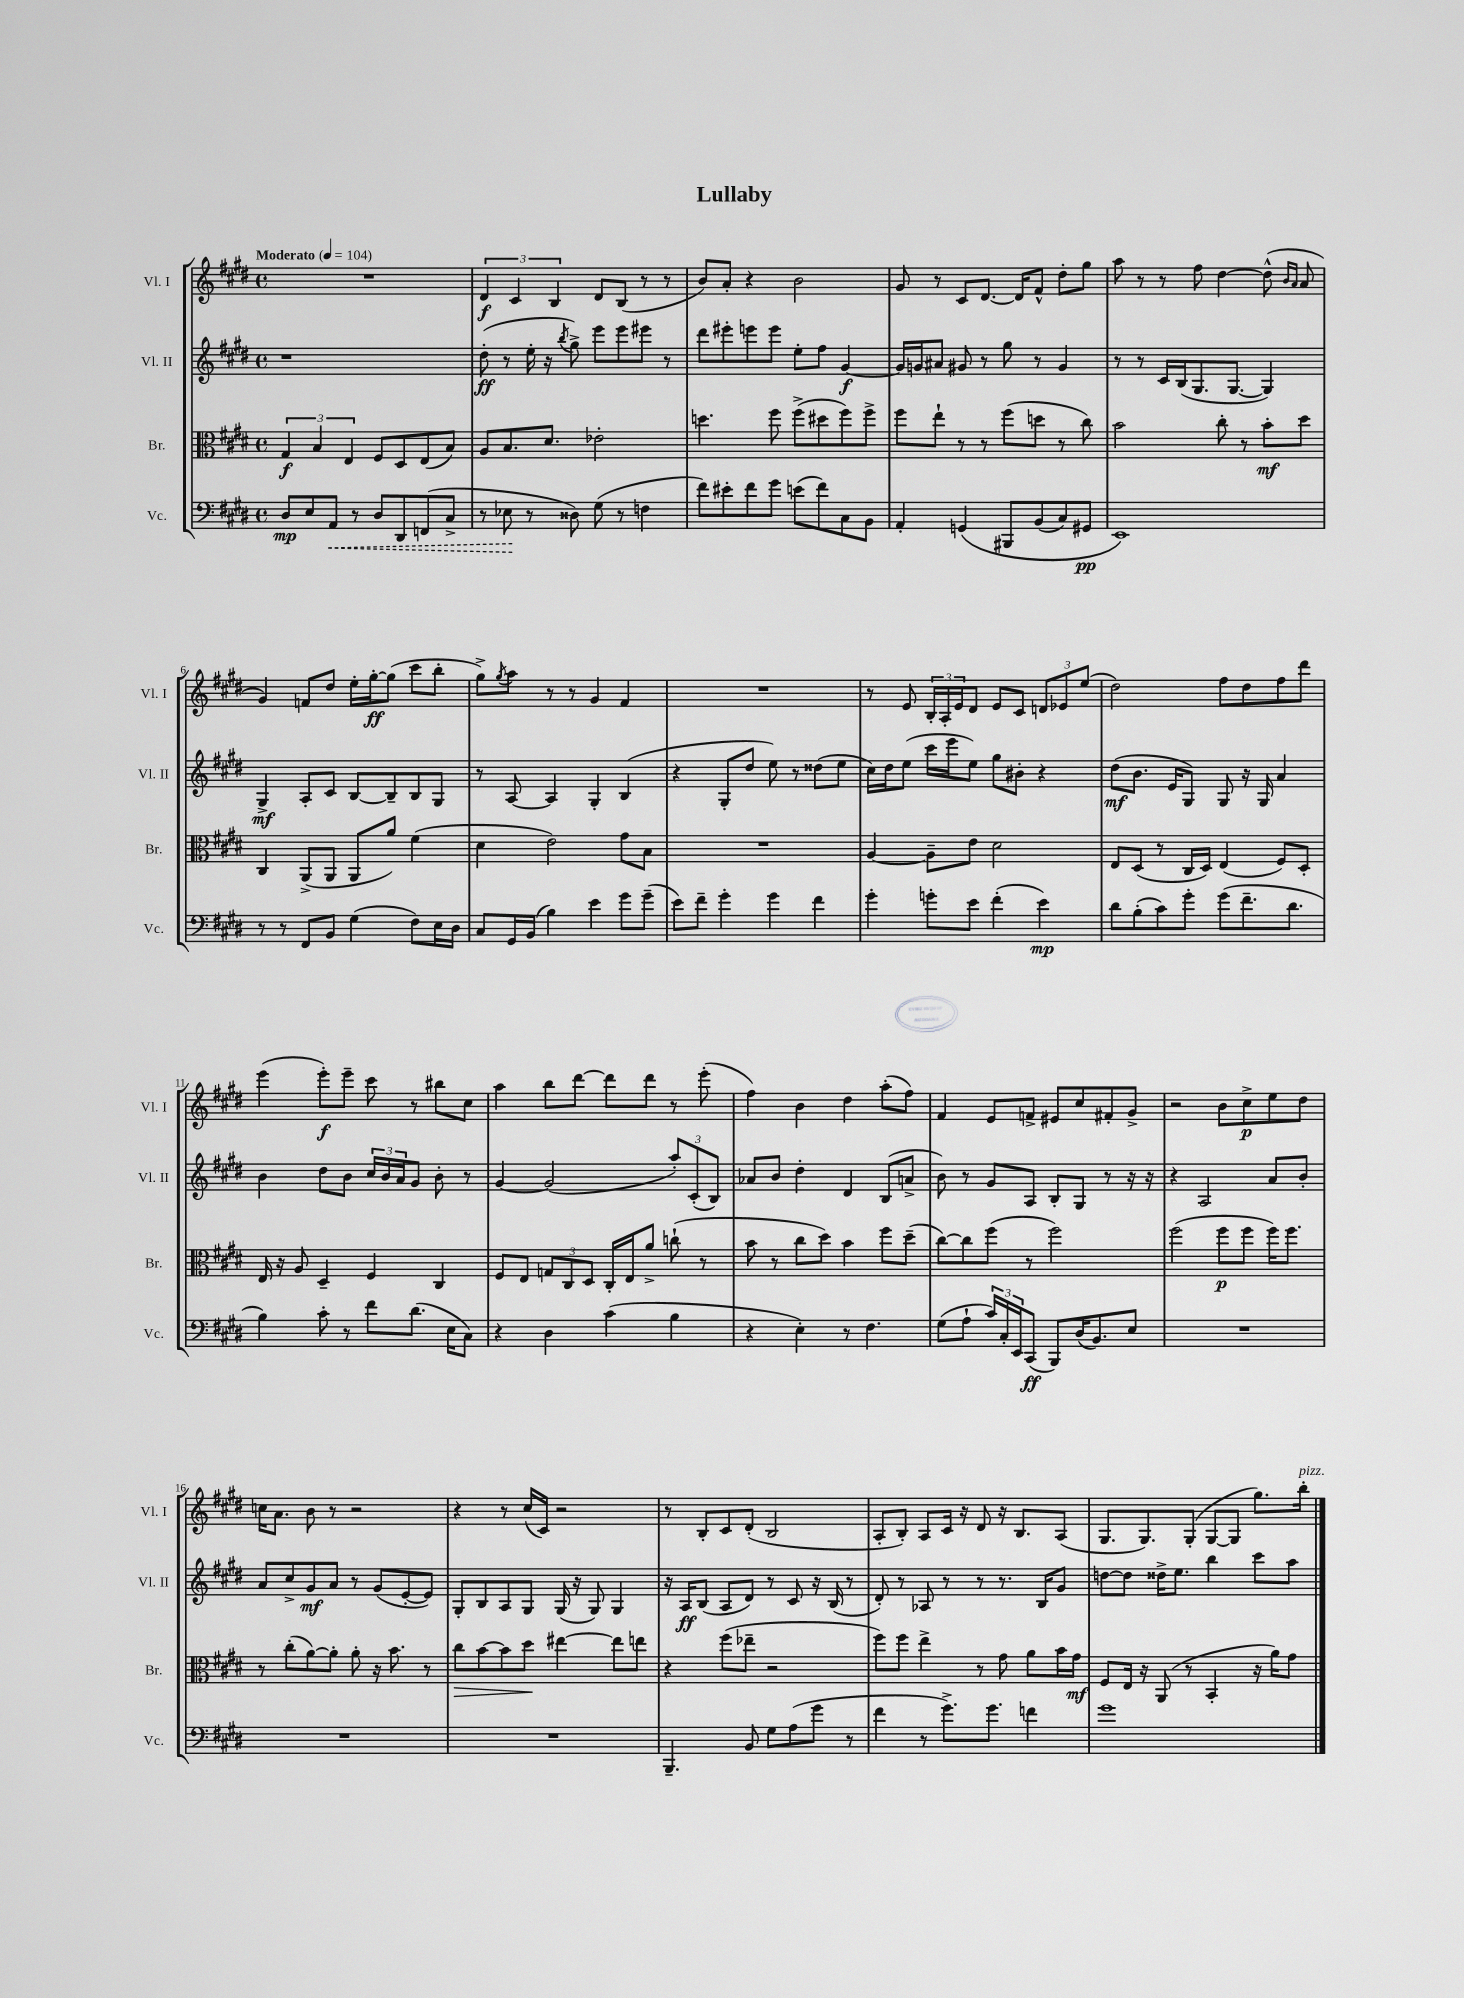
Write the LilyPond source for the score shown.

\header { title = "Lullaby" }
<<
\new StaffGroup <<
\new Staff = "s0" \with { instrumentName = "Vl. I" shortInstrumentName = "Vl. I" } {
    \clef treble \key e \major \defaultTimeSignature \time 4/4 \tempo "Moderato" 4 = 104
    R1 |
    \tuplet 3/2 { dis'4\f cis'4 b4 } dis'8 b8( r8 r8 |
    b'8) a'8-. r4 b'2 |
    gis'8 r8 cis'8 dis'8.~ dis'16 fis'8-^ dis''8-. gis''8 |
    a''8 r8 r8 fis''8 dis''4~ dis''8-^( \grace { b'16 a'16 } a'8 |
    gis'4) f'8 dis''8 e''16-. gis''16~-.\ff gis''8( cis'''8 b''8-. |
    gis''8->) \acciaccatura { gis''8 } a''8 r8 r8 gis'4 fis'4 |
    R1 |
    r8 e'8 \tuplet 3/2 { b16-. a16-. e'16 } dis'8 e'8 cis'8 \tuplet 3/2 { d'8 ees'8 e''8( } |
    dis''2) fis''8 dis''8 fis''8 dis'''8 |
    e'''4( e'''8-.\f) e'''8-- cis'''8 r8 bis''8 cis''8 |
    a''4 b''8 dis'''8~ dis'''8 dis'''8 r8 e'''8-.( |
    fis''4) b'4 dis''4 a''8-.( fis''8) |
    fis'4 e'8 f'8-> eis'8 cis''8 fis'8-. gis'8-> |
    r2 b'8 cis''8->\p e''8 dis''8 |
    c''16 a'8. b'8 r8 r2 |
    r4 r8 cis''16( cis'16) r2 |
    r8 b8-. cis'8 dis'8-.( b2 |
    a8-. b8-.) a8 cis'16 r16 dis'8 r16 b8. a8( |
    gis8. gis8.) gis8-.( gis8~ gis8 gis''8.) b''16-.^\markup { \italic "pizz." } \bar "|." |
}
\new Staff = "s1" \with { instrumentName = "Vl. II" shortInstrumentName = "Vl. II" } {
    \clef treble \key e \major \defaultTimeSignature \time 4/4
    r1 |
    dis''8-.\ff( r8 e''16-. r16 \acciaccatura { b''8 } gis''8->) e'''8 e'''8 eis'''8 r8 |
    dis'''8 eis'''8-. e'''8 e'''8 e''8-. fis''8 gis'4~\f |
    gis'16 g'16 ais'8 gis'8 r8 gis''8 r8 gis'4 |
    r8 r8 cis'16 b16( gis8. gis8.~ gis4) |
    gis4->\mf a8-. cis'8 b8~ b8-- b8 gis8 |
    r8 a8~ a4 gis4-. b4( |
    r4 gis8-. dis''8 e''8) r8 disis''8( e''8 |
    cis''16) dis''16 e''8( cis'''16 e'''16 e''8) gis''8 bis'8-. r4 |
    dis''8\mf( b'8. e'16 gis8) gis8 r16 gis16 a'4 |
    b'4 dis''8 b'8 \tuplet 3/2 { cis''16 b'16 a'16 } gis'8 b'8-. r8 |
    gis'4~ gis'2( \tuplet 3/2 { a''8-.) cis'8-.( b8) } |
    aes'8 b'8 dis''4-. dis'4 b8( a'8-> |
    b'8) r8 gis'8 a8 b8-. gis8 r8 r16 r16 |
    r4 a2 a'8 b'8-. |
    a'8 cis''8-> gis'8\mf a'8 r8 gis'8( e'8~-. e'8) |
    gis8-. b8 a8 gis8 gis16( r16 gis8) gis4 |
    r16 a16\ff b8( a8 dis'8) r8 cis'8 r16 b16( r8 |
    dis'8-.) r8 aes8 r8 r8 r8. b16 gis'8 |
    d''8~ d''8 disis''16-> e''8. b''4 cis'''8 a''8 \bar "|." |
}
\new Staff = "s2" \with { instrumentName = "Br." shortInstrumentName = "Br." } {
    \clef alto \key e \major \defaultTimeSignature \time 4/4
    \tuplet 3/2 { gis4\f b4 e4 } fis8 dis8 e8( b8) |
    a8 b8. dis'8. ees'2-. |
    d''4. fis''8 fis''8->( dis''8 fis''8) fis''8-> |
    fis''8 e''8-! r8 r8 fis''8( d''8 r8 cis''8) |
    b'2 cis''8-. r8 b'8-.\mf dis''8 |
    cis4 a,8->( a,8 a,8 a'8) fis'4( |
    dis'4 e'2) gis'8 b8 |
    R1 |
    a4~ a8-- e'8 dis'2 |
    e8 dis8( r8 cis16 dis16) e4( fis8) dis8-. |
    e16 r16 a8 dis4-- fis4 cis4 |
    fis8 e8 \tuplet 3/2 { g8 cis8 dis8 } cis16-. e16 a'8-> c''8-!( r8 |
    b'8 r8 cis''8 dis''8) b'4 fis''8 dis''8--( |
    cis''8~) cis''8 fis''8( r8 fis''2) |
    fis''2( fis''8\p fis''8 fis''16) fis''8. |
    r8 cis''8-.( a'8~) a'8-. a'8-. r16 b'8. r8 |
    cis''8\> b'8~ b'8 dis''8\! eis''4~ eis''8 e''8 |
    r4 fis''8( ees''8-- r2 |
    fis''8) fis''8 e''4-> r8 gis'8 a'8 b'16 gis'16\mf |
    fis8 e16 r16 a,8( r8 b,4-. r16 a'16) gis'8 \bar "|." |
}
\new Staff = "s3" \with { instrumentName = "Vc." shortInstrumentName = "Vc." } {
    \clef bass \key e \major \defaultTimeSignature \time 4/4
    dis8\mp e8 \once \override Hairpin.style = #'dashed-line a,8\< r8 dis8 dis,8 f,8( cis8-> |
    r8 ees8\! r8 disis8) gis8( r8 f4 |
    fis'8) eis'8-. fis'8 gis'8 e'8( fis'8) cis8 b,8 |
    a,4-. g,4\( bis,,8 b,8( cis8) gis,8\pp |
    e,1\) |
    r8 r8 fis,8 b,8 gis4( fis8) e16 dis16 |
    cis8 gis,16 b,16( b4) e'4 gis'8 gis'8--( |
    e'8) fis'8-- gis'4-. gis'4 fis'4 |
    gis'4-. g'8-. e'8 fis'4-.( e'4\mp) |
    dis'8 b8-.( cis'8) gis'8-. gis'8( fis'8.-- dis'8. |
    b4) cis'8-. r8 fis'8 dis'8.( e16 cis8) |
    r4 dis4 cis'4( b4 |
    r4 e4-.) r8 fis4. |
    gis8( a8-! \tuplet 3/2 { cis'16) cis16-. e,16 } cis,8\ff( b,,8) dis16( b,8.) e8 |
    R1 |
    R1 |
    R1 |
    b,,4.-- b,8 gis8 a8( gis'8 r8 |
    fis'4 r8 gis'8.->) gis'8. f'4 |
    gis'1 \bar "|." |
}
>>
>>
